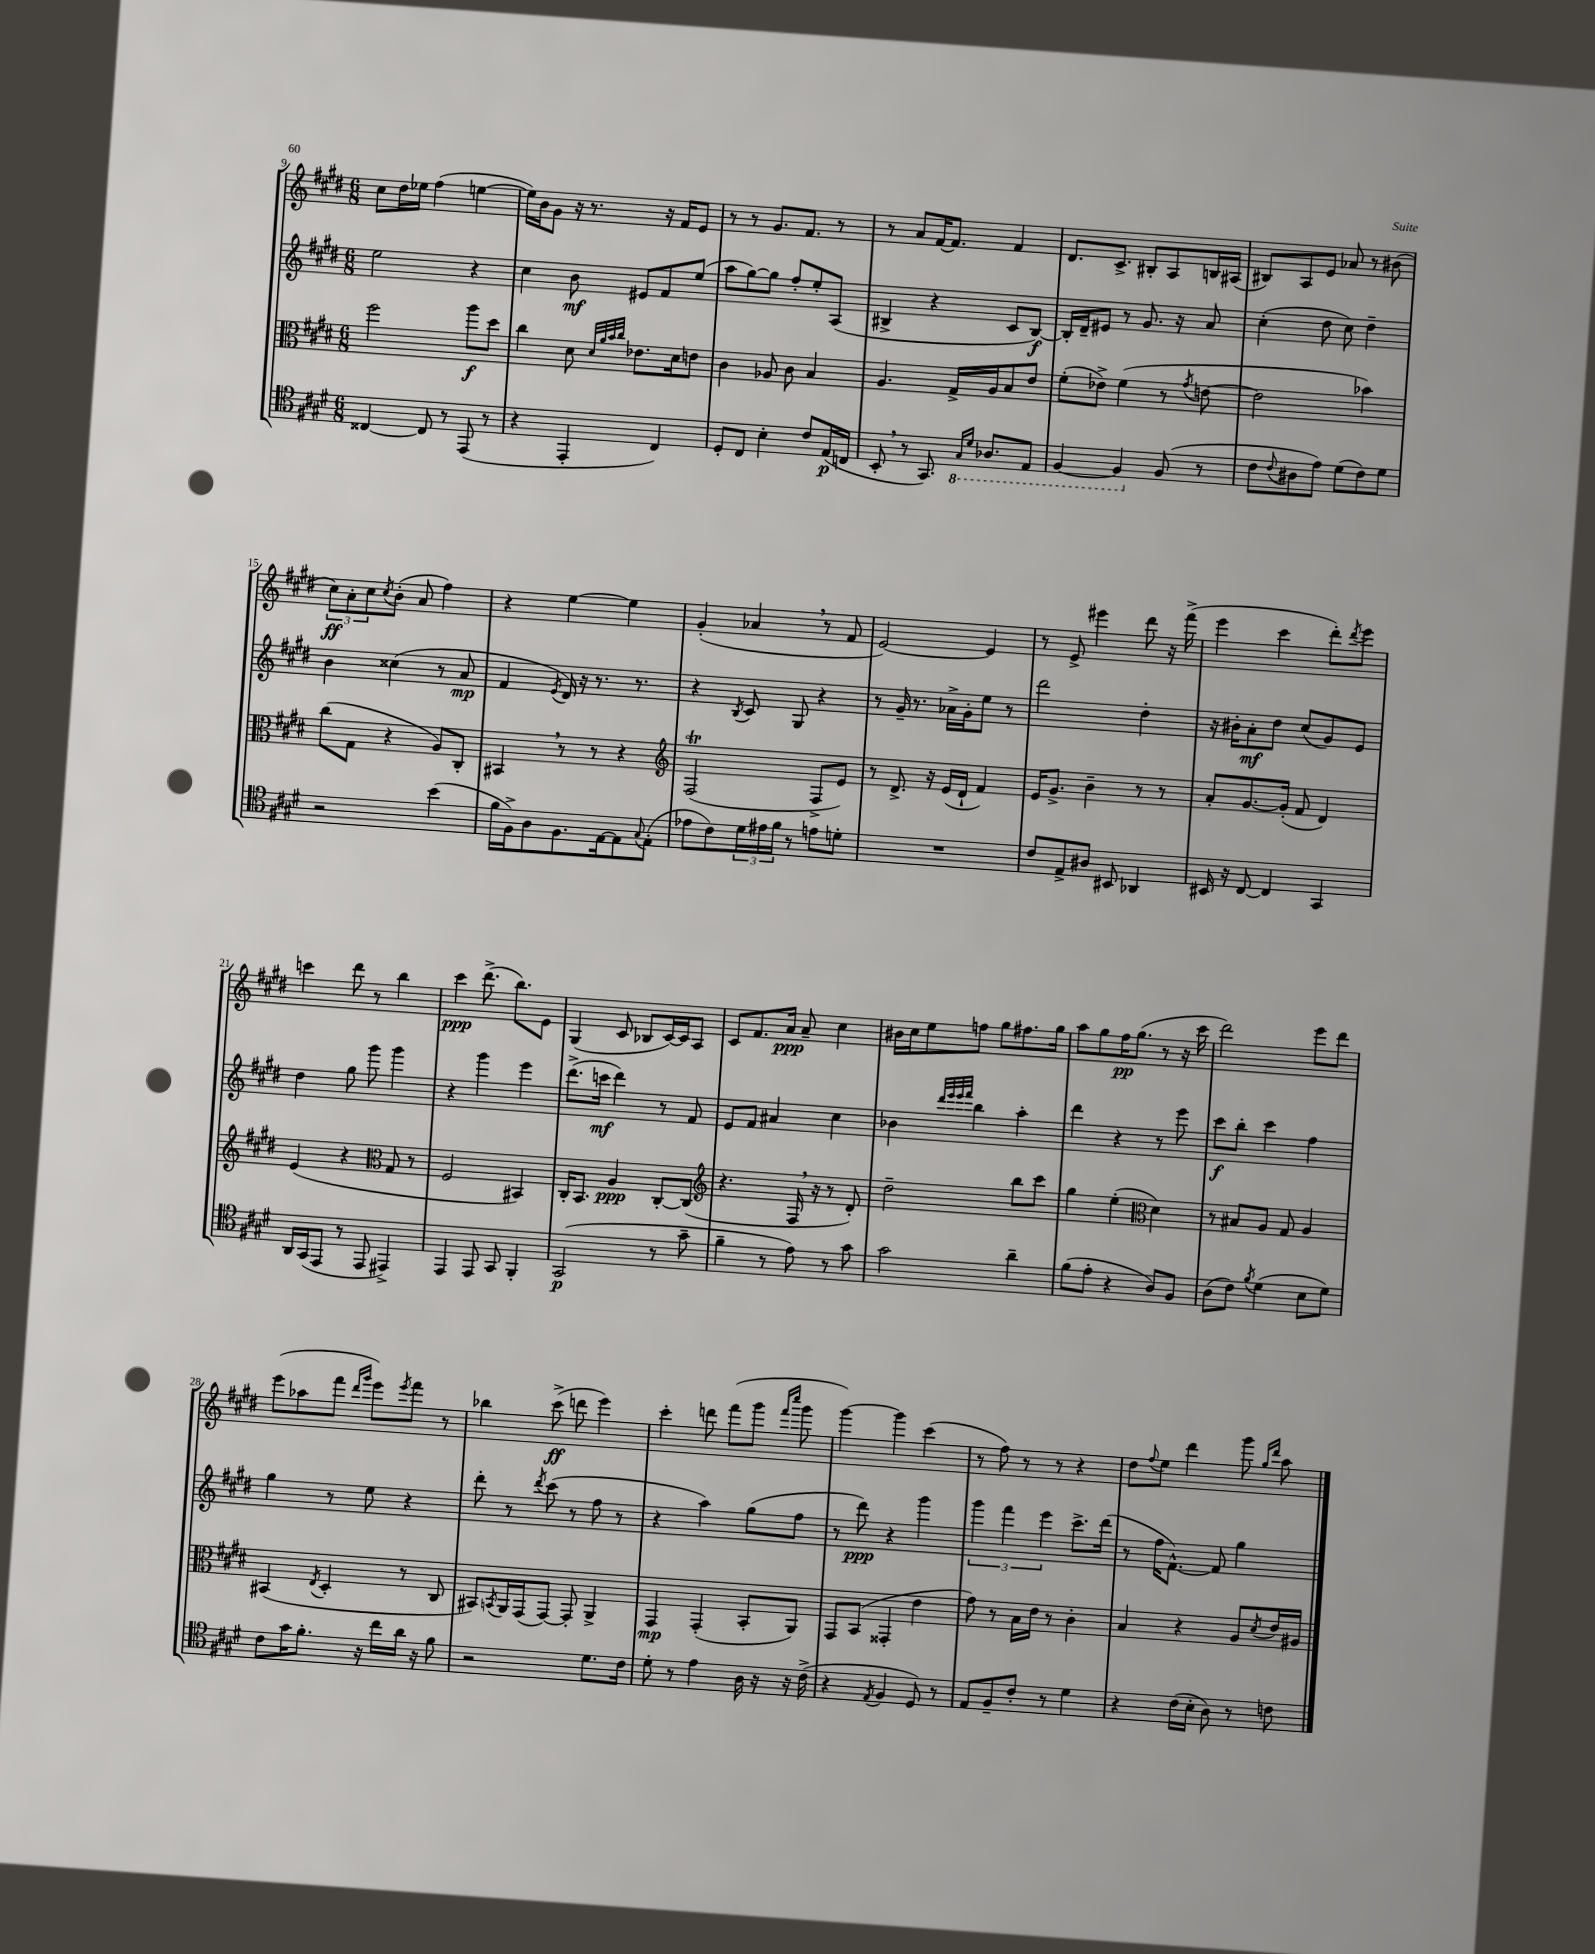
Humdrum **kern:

**kern	**kern	**kern	**kern
*staff4	*staff3	*staff2	*staff1
*clefC4	*clefC3	*clefG2	*clefG2
*k[f#c#g#d#]	*k[f#c#g#d#]	*k[f#c#g#d#]	*k[f#c#g#d#]
*M6/8	*M6/8	*M6/8	*M6/8
[4C##	2ff#	2ee	8cc#
.	.	.	16dd#
.	.	.	16ee-
8C##]	.	.	(4ff#
8r	.	.	.
(8EE	8aa	4r	[4ee
8r	8dd#	.	.
=	=	=	=
4r	4cc#	4cc#	16ee])
.	.	.	16b
.	.	.	8g#
4EE'	8d#	8b	16r
.	.	.	8.r
.	32qqd#	.	.
.	32qqa	.	.
.	32qqb	.	.
.	32qqcc#	.	.
.	8.e-	8e#	.
4C#)	.	8f#	16r
.	16d#	.	16f#
.	8e	(8ee	8e
=	=	=	=
8D#'	4c#	8aa	8r
8C#	.	[8gg#)	8r
4B'	8A-	8gg#]	8.g#
.	8c#	8ff#'	.
.	.	.	8.f#
8c#	4B	8ee'	.
(16E	.	(8A	8r
16C	.	.	.
=	=	=	=
8BB'	4.A	4B#^	8r
8r	.	.	8a
8.GG#)	.	4r	[16f#
.	.	.	8.f#]
.	16G#^	.	.
16qqGG#	.	.	.
16qqD#	.	.	.
8.AA-	16A	.	.
.	8B	8c#	4f#
8EE	8e	[8B#)	.
=	=	=	=
[4FF#	(8f#'	16B#']	8.d#
.	.	16d#~	.
.	8e-^)	8e#	.
.	.	.	8.c#^
4FF#]	(4f#	8r	.
.	.	8.g#	8B#'
(8F#	8r	.	8A
.	.	16r	.
.	8qg#	.	.
8r	[8e	8a	16B
.	.	.	(16A#
=	=	=	=
8c#	2e]	(4cc#'	8B#)
8qqc#	.	.	.
8A#	.	.	8A
8e)	.	8dd#	8e
(8d#	.	8cc#)	8a-
8c#)	4b-)	4dd#~	8r
8d#	.	.	(8b#
=	=	=	=
2r	(8cc#	4b	12cc#)
.	.	.	12a'
.	8G#	.	.
.	.	.	12cc#
.	.	.	8qcc#
.	4r	(4cc##	(8b'
.	.	.	8a
(4b	8A)	8r	4ff#)
.	8C#'	8a	.
=	=	=	=
16f#	4BB#	4f#	4r
16F#^)	.	.	.
8A	.	.	.
.	.	8qe	.
8.F#	8r	16d#)	[4ee
.	.	16r	.
.	8r	8.r	.
[16E	.	.	.
8E]	4r	.	4ee]
.	.	8.r	.
8qqG#	.	.	.
(8E'	.	.	.
=	=	=	=
*	*clefG2	*	*
8e-	(2F#	4r	(4g#'
8c#)	.	.	.
.	.	8qB	.
24d#	.	8c#	4a-
24e#	.	.	.
24f#	.	.	.
8r	.	8G#	.
8e	8F#^	4r	8r
8d'	8e)	.	8f#
=	=	=	=
2.r	8r	8r	[2e)
.	8.d#^	16g#~	.
.	.	8.r	.
.	16r	.	.
.	(16e	16a-^	.
.	16d#`	16g#'	.
.	4f#)	8ee	4e]
.	.	8r	.
=	=	=	=
8c#	16e	2ddd#	8r
.	8.g#^	.	.
8E^	.	.	8e^
8A#	4b~	.	4eee#
8BB#	.	.	.
4AA-	8r	4dd#'	8ddd#
.	8r	.	16r
.	.	.	(16fff#^
=	=	=	=
16BB#	8a'	16r	4eee
16r	.	16b#'	.
[8C#	[8.g#	8a'	.
4C#]	.	8dd#	4ccc#
.	(16g#']	.	.
.	8f#	(8cc#	.
4GG#	4d#)	8g#)	8ddd#')
.	.	.	8qddd#
.	.	8e	8eee
=	=	=	=
16AA	(4e	4dd#	4ccc
(16GG#	.	.	.
8EE	.	.	.
8r	4r	8gg#	8ddd#
8EE	.	8ggg#	8r
*	*clefC3	*	*
4EE#^)	8G#	4ggg#	4bb
.	8r	.	.
=	=	=	=
4EE	2F#	4r	4ccc#
8EE	.	4ggg#	(8.ddd#^
8GG#	.	.	.
.	.	.	8.bb)
4FF#'	4BB#)	4eee	.
.	.	.	8e
=	=	=	=
(2GG#	16C#'	(8.ddd#^	(4G#
.	8.BB	.	.
.	.	16ccc	.
.	4A	4ddd#)	8c#
.	.	.	8B-
8r	[8C#'	8r	[16c#)
.	.	.	16c#]
8g#~	(8C#]	8f#	8A
=	=	=	=
*	*clefG2	*	*
4f#~	4.r	8e	8c#
.	.	8f#	8.f#
8r	.	4a#	.
.	.	.	16a
8e)	16F#	.	8a~
.	16r	.	.
8r	8r	4cc#	4cc#
8g#	8d#')	.	.
=	=	=	=
2g#	2dd#~	4b-	16b#
.	.	.	16cc#
.	.	.	8ee
.	.	32qqddd#	.
.	.	32qqeee	.
.	.	32qqeee	.
.	.	32qqfff#	.
.	.	4bb	8ff
.	.	.	8gg#
4a~	8bb	4aa'	8.ff#
.	8ccc#	.	.
.	.	.	16gg#
=	=	=	=
(8f#	4gg#	4ddd#	8aa
8e'	.	.	8gg#
4r	(4ee'	4r	16ff#
.	.	.	(8.gg#
*	*clefC3	*	*
8A)	4d#)	8r	8r
8F#	.	8eee	16r
.	.	.	16ccc#
=	=	=	=
(8A	8r	8ccc#	2ddd#)
8c#)	8B#	8bb'	.
8qf#	.	.	.
(4d#	8A	4ccc#	.
.	8G#	.	.
8B	4A	4ff#	8eee
8d#)	.	.	8ddd#
=	=	=	=
8c#	(4BB#	4gg#	(8eee
16g#	.	.	8aa-
8.f#'	.	.	.
.	8qE	.	.
.	4D#'	8r	8fff#
.	.	.	16qqddd#
.	.	.	16qqggg#
16r	.	8ee	8eee)
16cc#	.	.	.
.	.	.	8qeee
16a	8r	4r	8fff#
16r	.	.	.
8f#	8C#	.	8r
=	=	=	=
2r	8BB#)	8ddd#'	4bb-
.	8qBB	.	.
.	16AA	8r	.
.	(16GG#	.	.
.	.	8qddd#	.
.	[8GG#)	(8ccc#	(8ccc#^
.	8GG#']	8r	8ddd
8.d#	4AA^	8ff#	4eee)
.	.	8r	.
16c#	.	.	.
=	=	=	=
8d#'	4GG#	4r	4ccc#'
8r	.	.	.
4e	(4GG#'	4aa)	8ddd
.	.	.	(8fff#
16A	8BB'	(8gg#	8ggg#
16r	.	.	.
.	.	.	16qqfff#
.	.	.	16qqcccc#
16r	8AA)	8ff#	8ggg#
(16c#^	.	.	.
=	=	=	=
4r	8GG#	8r	[4ggg#)
.	(8BB	8ddd#)	.
8qE	.	.	.
4F#	4GG##'	4r	4ggg#]
8D#)	4e	4ggg#	(4ccc#
8r	.	.	.
=	=	=	=
8E	8g#)	6ggg#	8r
8F#~	8r	.	8ff#)
.	.	6fff#	.
8c#'	16B	.	8r
.	16e	.	.
.	.	6eee	.
8r	8r	.	8r
4d#	4c#'	8.ccc#^	4r
.	.	(16ddd#	.
=	=	=	=
4r	4B	8r	8dd#
.	.	.	8qqff#
.	.	16ff#	8ee
.	.	[8.f#^^)	.
(16c#	4r	.	4ddd#
16B'	.	.	.
8A)	.	8f#]	.
8r	8A	4gg#	8ggg#
.	.	.	16qqgg#
.	8qd#	.	16qqddd#
8c	16e	.	8aa
.	16A#	.	.
==	==	==	==
*-	*-	*-	*-
